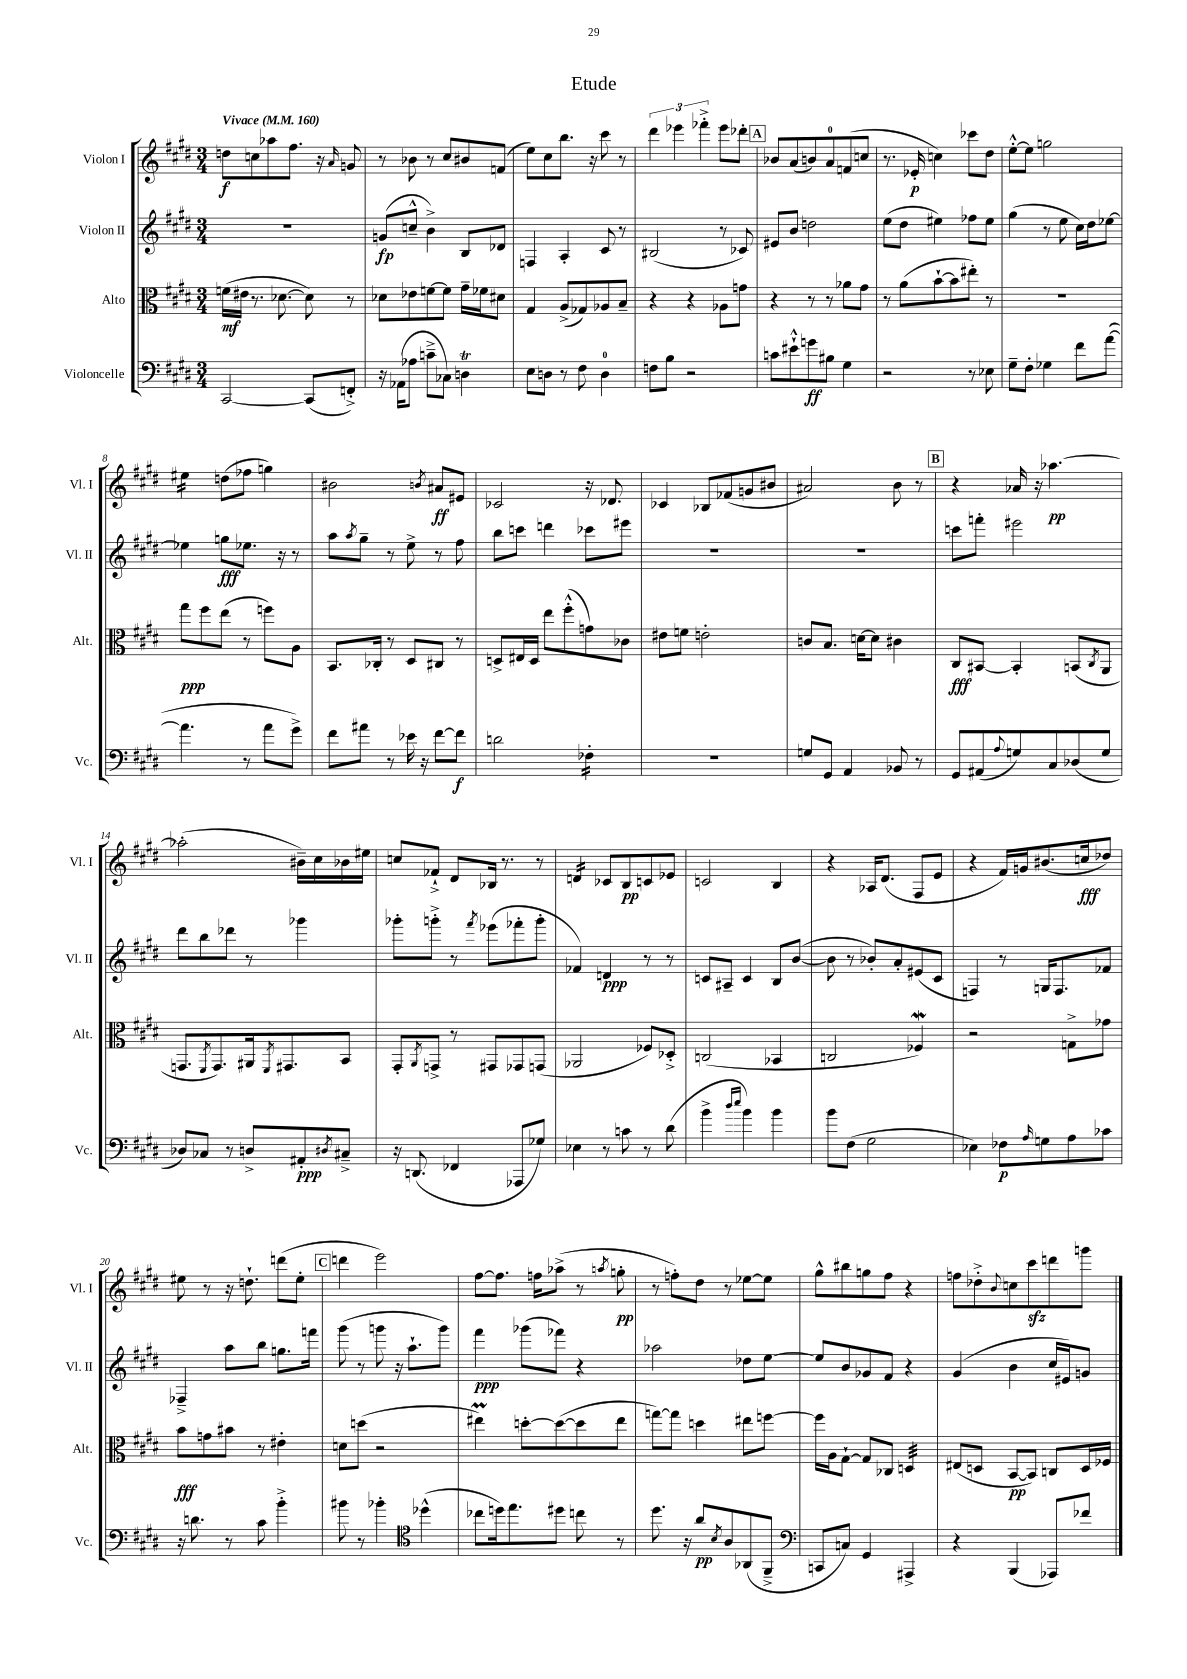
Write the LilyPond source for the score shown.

\header { title = "Etude" }
<<
\new StaffGroup <<
\new Staff = "s0" \with { instrumentName = "Violon I" shortInstrumentName = "Vl. I" } {
    \clef treble \key e \major \numericTimeSignature \time 3/4 \tempo "Vivace" 4 = 160
    d''8\f c''8 aes''8 fis''8. r16 \grace { a'16 } g'8 |
    r8 bes'8 r8 cis''8 bis'8 f'8( |
    e''8) cis''8 b''8. r16 cis'''8 r8 |
    \tuplet 3/2 { dis'''4 ees'''4 fes'''4-.-> } ees'''8 des'''8-. |
    \mark \markup { \box "A" } bes'8 a'8( b'8) a'8-0 f'8( c''8 |
    r8. ees'16-.\p c''4) ces'''8 dis''8 |
    e''8~-.-^ e''8 g''2 |
    eis''4:16 d''8( fes''8 g''4) |
    bis'2 \acciaccatura { b'8 } ais'8\ff eis'8 |
    ces'2 r16 des'8. |
    ces'4 bes8 fes'8( g'8 bis'8 |
    ais'2) b'8 r8 |
    \mark \markup { \box "B" } r4 aes'16 r16 aes''4.~\pp |
    aes''2-.( bis'16--) cis''16 bes'16 eis''16 |
    c''8 fes'8-!-> dis'8 bes16 r8. r8 |
    d'4:16 ces'8 b8\pp c'8 ees'8 |
    c'2 b4 |
    r4 aes16 dis'8.( fis8 e'8 |
    r4 fis'16) g'16 bis'8.( c''16\fff des''8) |
    eis''8 r8 r16 d''8.-! d'''8( eis''8-. |
    \mark \markup { \box "C" } d'''4 e'''2) |
    fis''8~ fis''8. f''16 aes''8->( r8 \acciaccatura { a''8 } g''8-.\pp |
    r8 f''8-.) dis''8 r8 ees''8~ ees''8 |
    gis''8-^ bis''8 g''8 fis''8 r4 |
    f''8 des''8-.-> \appoggiatura { b'8 } c''8 cis'''8\sfz d'''8 g'''8 \bar "|." |
}
\new Staff = "s1" \with { instrumentName = "Violon II" shortInstrumentName = "Vl. II" } {
    \clef treble \key e \major \numericTimeSignature \time 3/4
    R2. |
    g'8\fp( c''8---^ b'4->) b8 des'8 |
    f4 a4-. cis'8 r8 |
    bis2( r8 ces'8) |
    \mark \markup { \box "A" } eis'8 b'8 d''2 |
    e''8( dis''8 eis''4) fes''8 eis''8 |
    gis''4( r8 e''8 cis''16) dis''16 ees''8~ |
    ees''4 g''8\fff ees''8. r16 r8 |
    a''8 \acciaccatura { a''8 } gis''8-- r8 e''8-> r8 fis''8 |
    b''8 c'''8 d'''4 ces'''8 eis'''8 |
    R2. |
    R2. |
    \mark \markup { \box "B" } c'''8 f'''8-. eis'''2 |
    dis'''8 b''8 des'''8 r8 ges'''4 |
    ges'''8-. g'''8-.-> r8 \acciaccatura { fis'''8 } ees'''8( fes'''8-. g'''8-. |
    fes'4) d'4\ppp r8 r8 |
    c'8 ais8-- c'4 b8 b'8~( |
    b'8 r8 bes'8-.) a'8-. eis'8( cis'8 |
    f4) r8 g16 f8. fes'8 |
    fes4---> a''8 b''8 g''8. f'''16 |
    \mark \markup { \box "C" } gis'''8( r8 g'''8 r16 a''8.-! g'''8) |
    fis'''4\ppp ges'''8( fes'''8) r4 |
    aes''2 des''8 e''8~ |
    e''8 b'8 ges'8 fis'8 r4 |
    gis'4( b'4 cis''16 eis'16) g'8 \bar "|." |
}
\new Staff = "s2" \with { instrumentName = "Alto" shortInstrumentName = "Alt." } {
    \clef alto \key e \major \numericTimeSignature \time 3/4
    f'16\mf( eis'16 r8. des'8.~ des'8) r8 |
    des'8 ees'8 f'8~ f'8 gis'16-- fes'16 dis'8 |
    gis4 a8->( ges8) aes8 b8-- |
    r4 r4 aes8 g'8 |
    \mark \markup { \box "A" } r4 r8 r8 aes'8 gis'8 |
    r8 a'8( b'8~-! b'8 eis''8-.) r8 |
    R2. |
    gis''8\ppp fis''8 e''8( r8 f''8) a8 |
    b,8. ces16-. r8 dis8 cis8 r8 |
    d8-> eis16 d16 e''8 fis''8-.-^( g'8) ces'8 |
    eis'8 f'8 e'2-. |
    c'8 b8. d'16~ d'8 cis'4 |
    \mark \markup { \box "B" } cis8\fff bis,8~ bis,4-. b,8( \acciaccatura { cis8 } a,8 |
    g,8. \acciaccatura { fis,8 } g,8.) ais,16 \acciaccatura { fis,8 } gis,8. b,8 |
    gis,8-. \acciaccatura { a,8 } g,8-> r8 gis,8 ges,8 g,8( |
    aes,2 fes8) des8-.-> |
    c2( bes,4 |
    c2 fes4\mordent) |
    r2 g8-> ges'8 |
    b'8\fff g'8 bis'8 r8 eis'4-. |
    \mark \markup { \box "C" } d'8 d''8( r2 |
    eis''4\prall) d''8~-. d''8~( d''8 eis''8 |
    g''8~) g''8 d''4 eis''8 f''8~ |
    f''16 a16 gis8~-! gis8 ces8 d4:32 |
    eis8( d8 b,8~\pp b,8) c8 d16 fes16 \bar "|." |
}
\new Staff = "s3" \with { instrumentName = "Violoncelle" shortInstrumentName = "Vc." } {
    \clef bass \key e \major \numericTimeSignature \time 3/4
    cis,2~ cis,8( f,8-.->) |
    r16 aes,16( aes8 c'8---> ces8) d4\trill |
    e8 d8 r8 fis8 d4-0 |
    f8 b8 r2 |
    \mark \markup { \box "A" } c'8 eis'8-!-^ g'8\ff bis8 gis4 |
    r2 r8 ees8 |
    gis8-- fis8-. ges4 fis'8 a'8~( |
    a'4. r8 a'8 gis'8->) |
    fis'8 ais'8 r8 ees'16 r16 fis'8~ fis'8\f |
    d'2 fes4:16-. |
    R2. |
    g8 gis,8 a,4 bes,8 r8 |
    \mark \markup { \box "B" } gis,8 ais,8( \appoggiatura { a8 } g8) cis8 des8( g8 |
    des8) ces8 r8 d8-> ais,8-.\ppp \acciaccatura { dis8 } cis8---> |
    r16 d,8.( fes,4 aes,,8 ges8) |
    ees4 r8 c'8 r8 dis'8( |
    b'4-> \grace { dis''16 e''16 } b'4) b'4 |
    b'8 fis8( gis2 |
    ees4) fes8\p \grace { a16 } g8 a8 ces'8 |
    r16 d'8. r8 cis'8 b'4-.-> |
    \mark \markup { \box "C" } bis'8 r8 bes'4-. \clef tenor des''4-^( |
    ces''8 d''16) e''8. dis''8 c''8 r8 |
    dis''8. r16 a'8\pp \acciaccatura { b8 } a8 aes,8( fis,8---> |
    \clef bass c,8 c8) gis,4 ais,,4-> |
    r4 b,,4( aes,,8) fes'8 \bar "|." |
}
>>
>>
